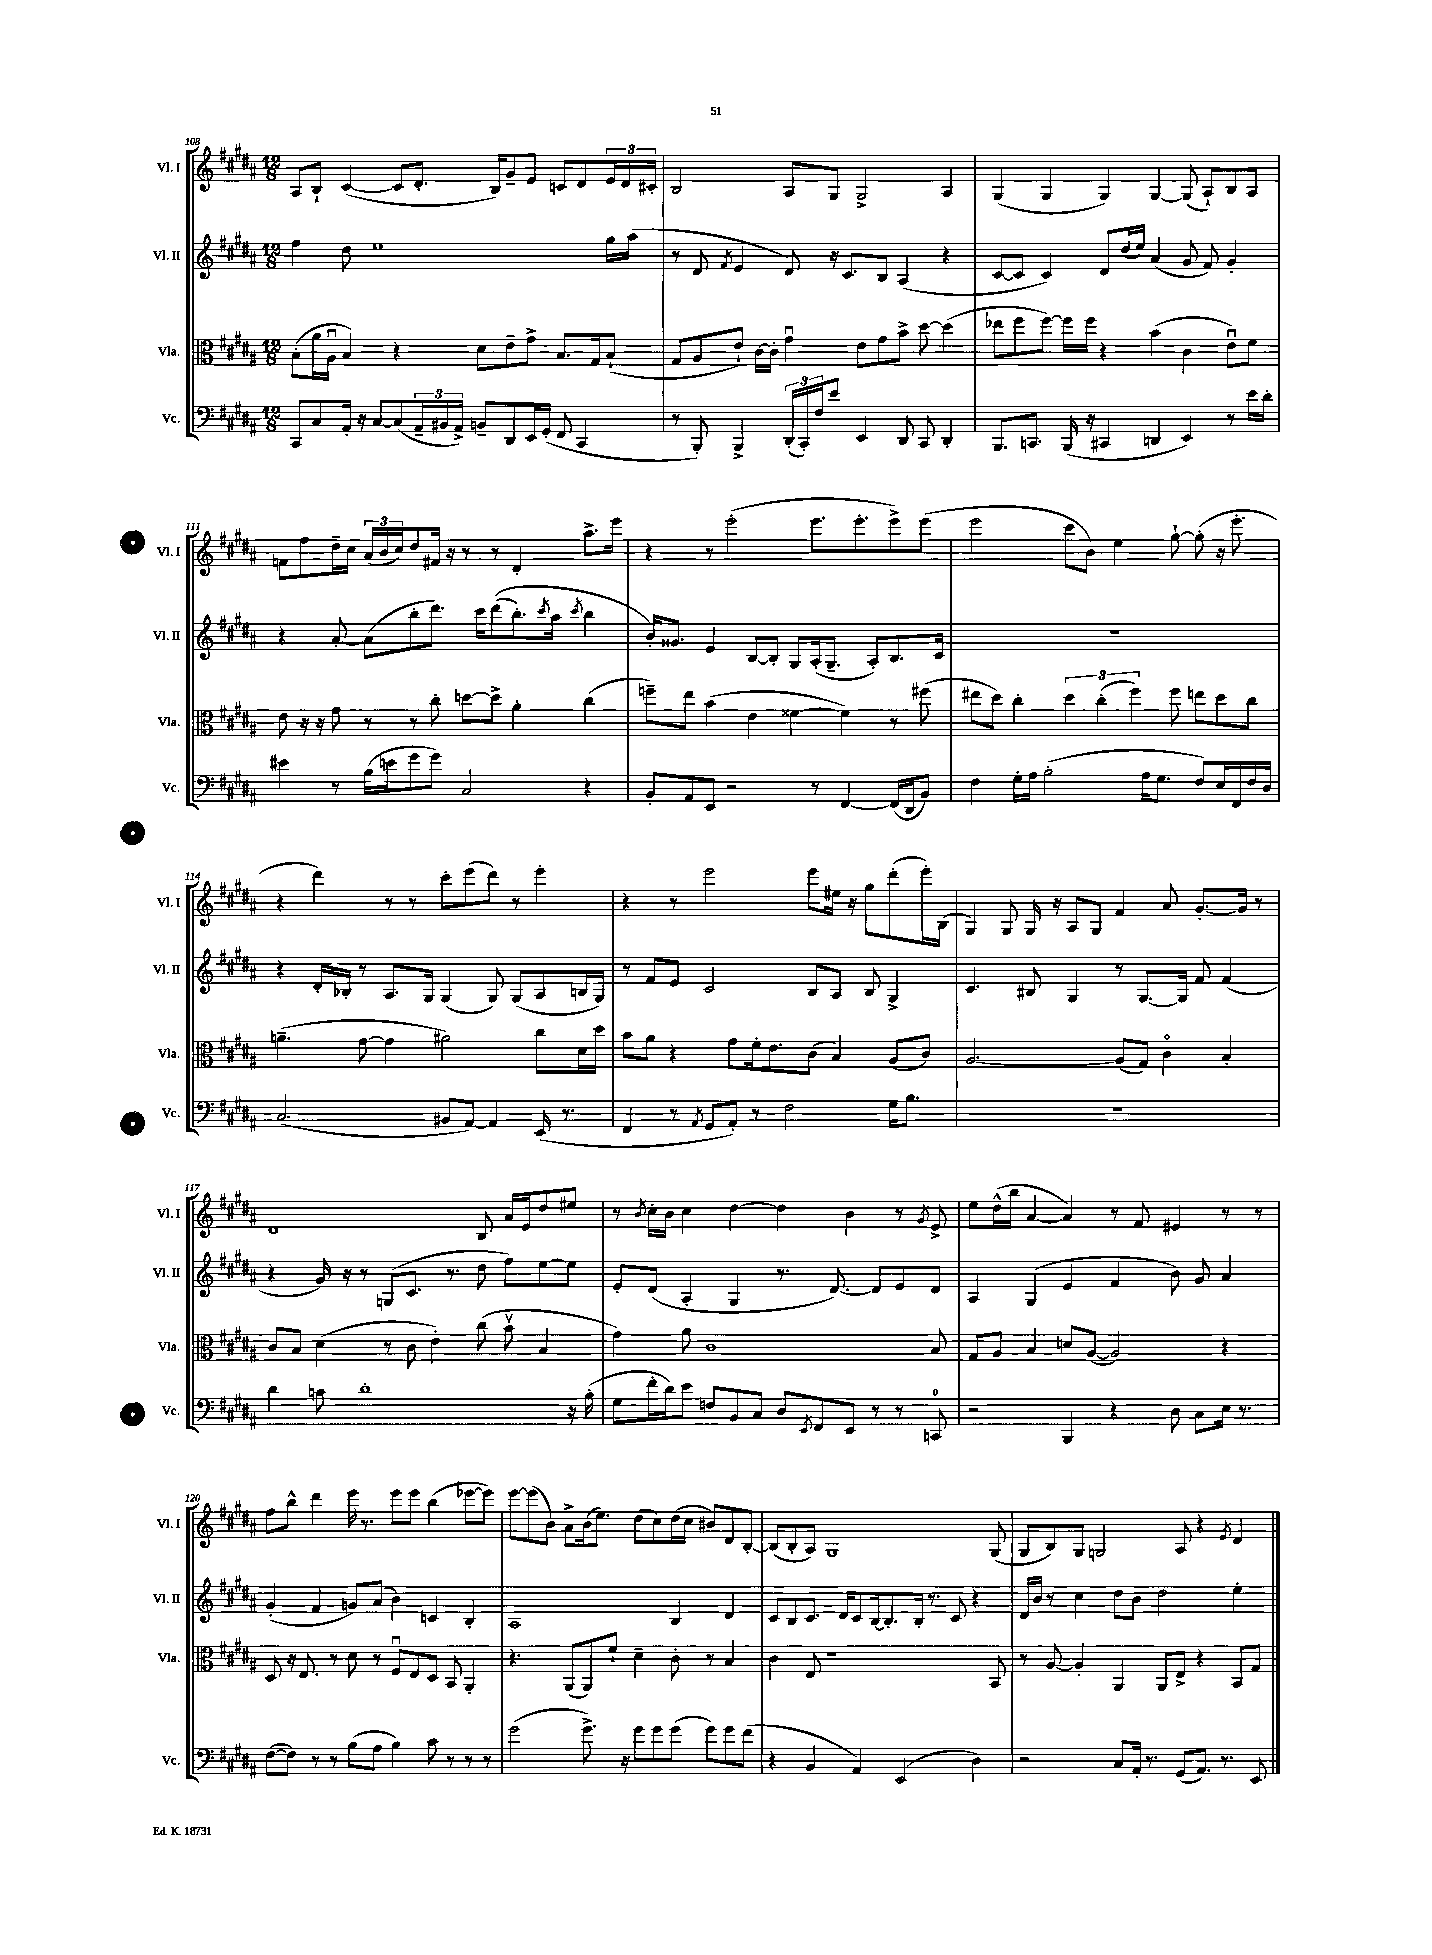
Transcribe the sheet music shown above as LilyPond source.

<<
\new StaffGroup <<
\new Staff = "s0" \with { instrumentName = "Vl. I" shortInstrumentName = "Vl. I" } {
    \clef treble \key b \major \numericTimeSignature \time 12/8
    ais8 b8-! cis'4~( cis'8 dis'8.-. b16) gis'8-- e'8 c'8 dis'8 \tuplet 3/2 { e'16 dis'16 cis'16-. } |
    b2 ais8 gis8 gis2-> ais4 |
    gis4( gis4 gis4) gis4~ gis8( ais8-!) b8 ais8 |
    f'8 fis''8 dis''16-- cis''16 \tuplet 3/2 { ais'16( b'16 cis''16) } dis''8 fis'16 r16 r8 r8 dis'4-. ais''8.-> e'''16 |
    r4 r8 e'''2-.( e'''8. e'''8.-. e'''8->) e'''8( |
    e'''2 cis'''8 b'8) e''4 gis''8~-! gis''8-.( r16 e'''8.-. |
    r4 dis'''4) r8 r8 cis'''8-. e'''8( dis'''8) r8 e'''4-. |
    r4 r8 e'''2 e'''8 eis''16 r16 gis''8 dis'''8-.( e'''16-.) b16( |
    gis4) gis8 gis16 r16 ais8 gis8 fis'4 ais'8 gis'8.~-. gis'16 r8 |
    dis'1 b8 ais'16 e'16 dis''8 eis''8 |
    r8 \acciaccatura { b'8 } cis''16-. b'16 cis''4 dis''4~ dis''4 b'4 r8 \acciaccatura { gis'8 } e'8-> |
    e''8 dis''16-^( b''16 ais'4~ ais'4) r8 fis'8 eis'4 r8 r8 |
    fis''8 b''8-^ dis'''4 e'''16 r8. e'''8 e'''8 b''4( ees'''8~ ees'''8) |
    e'''8~ e'''8( b'8) ais'8-> b'16( e''8.) dis''8( cis''8) dis''16( cis''16 bis'8) dis'8 b8~-. |
    b8( b8-. ais8) gis1 gis8( |
    gis8 b8) gis8 g2 ais8 r4 \acciaccatura { e'8 } dis'4 \bar "|." |
}
\new Staff = "s1" \with { instrumentName = "Vl. II" shortInstrumentName = "Vl. II" } {
    \clef treble \key b \major \numericTimeSignature \time 12/8
    fis''4 dis''8 e''1 gis''16 ais''16( |
    r8 dis'8 \acciaccatura { fis'8 } e'4 dis'8) r16 cis'8. b8 ais4( r4 |
    cis'8~ cis'8 cis'4) dis'8 dis''16( e''16) ais'4( gis'8 fis'8) gis'4-. |
    r4 ais'8~-. ais'8( b''8-. dis'''8.) cis'''16 dis'''8(\( b''8.-.) \acciaccatura { cis'''8 } ais''16 \acciaccatura { cis'''8 } b''4 |
    b'16-.\) gisis'8. e'4 b8~ b8-. gis8 ais16-.( gis8.-- ais8-.) b8. cis'16 |
    R1. |
    r4 dis'16-. bes16-. r8 ais8. gis16 gis4( gis8) gis8( ais8 b16 gis16) |
    r8 fis'8 e'8 cis'2 b8 ais8 b8 gis4-> |
    cis'4. bis8 gis4 r8 gis8.~ gis16 fis'8 fis'4( |
    r4 gis'16) r16 r8 g8( cis'8. r8. dis''8 fis''8) e''8~ e''8 |
    e'8-. dis'8( ais4-. gis4 r8. dis'8.~) dis'8 e'8 dis'8 |
    ais4 gis4( e'4 fis'4 b'8) gis'8 ais'4 |
    gis'4-.( fis'4 g'8) ais'8( b'4) c'4 b4-. |
    ais1 b4 dis'4 |
    cis'8 b8 cis'8. dis'16 cis'8 b16~ b8.-. b16-. r8. cis'8 r4 |
    dis'16 b'16 r8 cis''4 dis''8 b'8 dis''2 e''4-. \bar "|." |
}
\new Staff = "s2" \with { instrumentName = "Vla." shortInstrumentName = "Vla." } {
    \clef alto \key b \major \numericTimeSignature \time 12/8
    b8-.( ais'16 ais16\downbow b4) r4 dis'8 e'8-- gis'8-> b8. gis16 b8-!( |
    gis8 ais8 e'8-!) cis'16~ cis'16-. gis'4\downbow e'8 gis'8 b'8-> dis''8~ dis''4( |
    ees''8 fis''8 fis''8~) fis''16 fis''16 r4 b'4( cis'4 e'8\downbow) fis'8 |
    e'8 r16 r16 gis'8 r8 r8 cis''8-. d''8~ d''8-> ais'4-. cis''4( |
    f''8--) e''8 b'4( e'4 fisis'4~ fisis'4) r8 fis''8( |
    eis''8 dis''8) cis''4-. \tuplet 3/2 { dis''4 cis''4-.( fis''4) } fis''8 e''8 dis''8 cis''8 |
    a'4.--( gis'8~ gis'4 ais'2) cis''8 dis'16 dis''16 |
    b'8 ais'8 r4 gis'8 fis'16-. e'8. cis'8( b4) ais8( cis'8) |
    ais2.~ ais8( gis8) cis'4\flageolet b4-. |
    cis'8 b8 dis'4( r8 cis'8 e'4-.) cis''8( b'8\upbow b4 |
    gis'4) ais'8 cis'1 b8 |
    gis8 ais8 b4 d'8 ais8~( ais2) r4 |
    dis8 r16 e8. r8 dis'8 r8 fis8\downbow e8 dis8 b,8 ais,4-. |
    r4. ais,8( ais,8) fis'8-! dis'4-- cis'8-. r8 b4 |
    cis'4 e8 r1 b,8 |
    r8 ais8~ ais4-. ais,4 ais,8 e8-> r4 b,8 gis8 \bar "|." |
}
\new Staff = "s3" \with { instrumentName = "Vc." shortInstrumentName = "Vc." } {
    \clef bass \key b \major \numericTimeSignature \time 12/8
    cis,8 cis8 ais,16-. r16 cis8~ cis8( \tuplet 3/2 { ais,16-- bis,16 ais,16->) } b,8-- dis,8 e,16 gis,16-.( fis,8 cis,4 |
    r8 b,,8-.) b,,4-> \tuplet 3/2 { dis,16-.( cis,16-.) fis16 } e'8 e,4 dis,8 cis,8 dis,4-. |
    b,,8. c,8. b,,16( r16 cis,4 d,4 e,4) r8 e'16 dis'16-. |
    eis'4 r8 b16( e'16 gis'8 gis'8) cis2 r4 |
    b,8-. ais,8 e,8 r2 r8 fis,4~ fis,16( dis,16 b,8) |
    fis4 gis16-. ais16 b2-.( ais16 gis8. fis8) e16 fis,16 fis16 dis16 |
    cis2.( bis,8 ais,8~) ais,4 e,16( r8. |
    fis,4 r8 \acciaccatura { ais,8 } gis,8 ais,8-.) r8 fis2 gis16 b8. |
    R1. |
    dis'4 c'8 dis'1-. r16 b16-.( |
    gis8 fis'16-. dis'16) e'8 f8 b,8 cis8 dis8 \acciaccatura { e,8 } fis,8 e,8 r8 r8 c,8-0 |
    r2 b,,4 r4 dis8 cis8 e16 r8. |
    fis8~( fis8) r8 r8 b8( ais8 b4) cis'8 r8 r8 r8 |
    gis'2( gis'8.->) r16 gis'8 gis'8 gis'8( gis'8) gis'8 fis'8( |
    r4 b,4 ais,4) e,2( dis4) |
    r2 cis8 ais,16-. r8. gis,8( ais,8.) r8. e,8 \bar "|." |
}
>>
>>
\layout { \context { \Score currentBarNumber = #108 } }
